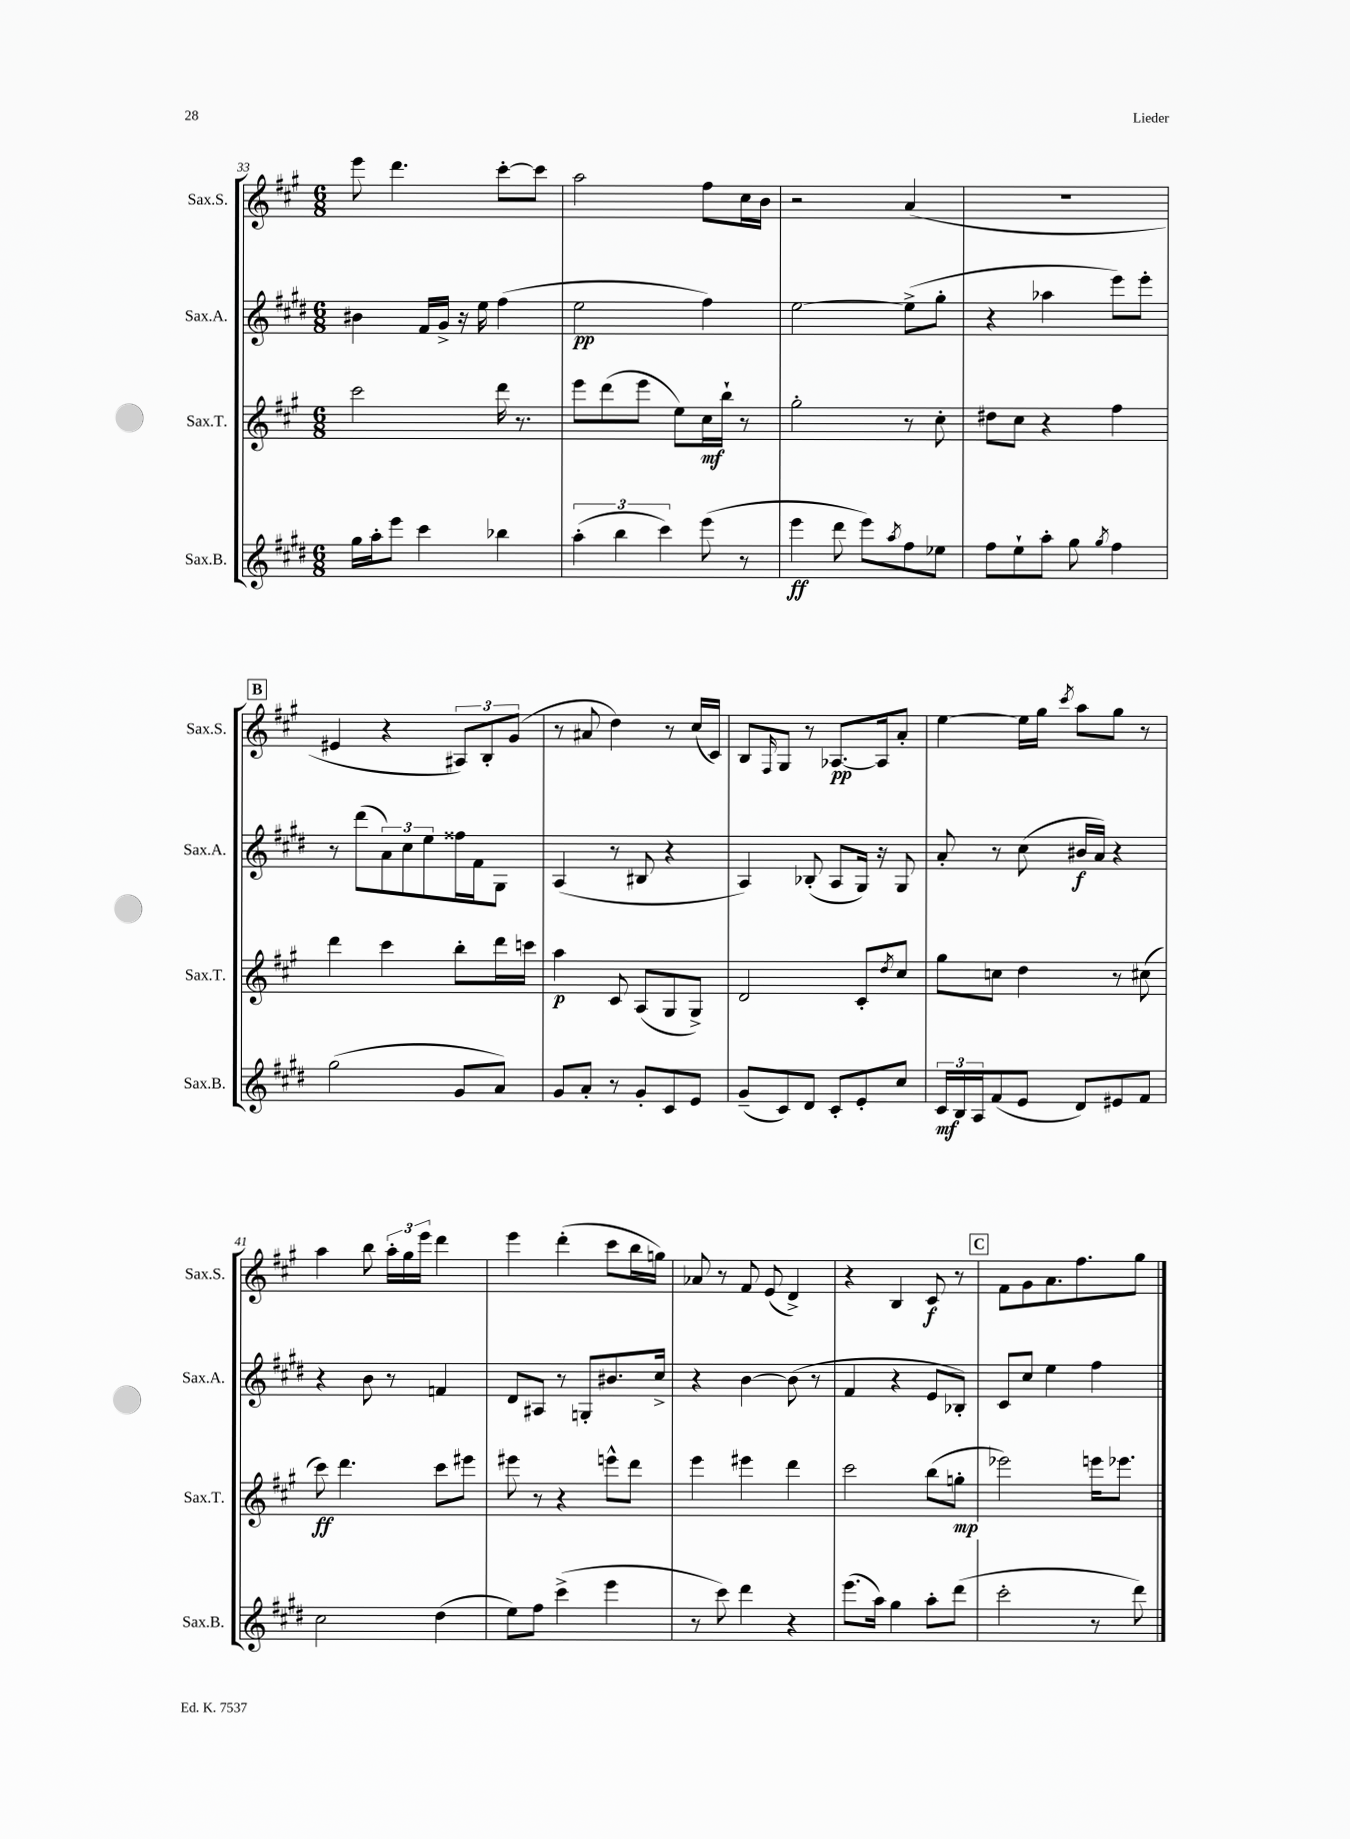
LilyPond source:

<<
\new StaffGroup <<
\new Staff = "s0" \with { instrumentName = "Sax.S." shortInstrumentName = "Sax.S." } {
    \clef treble \key a \major \numericTimeSignature \time 6/8
    e'''8 d'''4. cis'''8~-. cis'''8 |
    a''2 fis''8 cis''16 b'16 |
    r2 a'4( |
    R2. |
    \mark \markup { \box "B" } eis'4 r4 \tuplet 3/2 { ais8) b8-. gis'8( } |
    r8 ais'8 d''4) r8 cis''16( cis'16) |
    b8 \grace { fis16 } gis8 r8 aes8.~\pp aes16 a'8-. |
    e''4~ e''16 gis''16 \acciaccatura { cis'''8 } a''8 gis''8 r8 |
    a''4 b''8 \tuplet 3/2 { a''16-. gis''16 e'''16 } d'''4 |
    e'''4 d'''4-.( cis'''8 b''16 g''16) |
    aes'8 r8 fis'8 e'8( d'4->) |
    r4 b4 cis'8\f r8 |
    \mark \markup { \box "C" } fis'8 gis'8 a'8. fis''8. gis''8 \bar "|." |
}
\new Staff = "s1" \with { instrumentName = "Sax.A." shortInstrumentName = "Sax.A." } {
    \clef treble \key e \major \numericTimeSignature \time 6/8
    bis'4 fis'16 gis'16-> r16 e''16 fis''4( |
    e''2\pp fis''4) |
    e''2~ e''8->( gis''8-. |
    r4 aes''4 e'''8) e'''8-. |
    \mark \markup { \box "B" } r8 dis'''8( \tuplet 3/2 { a'8) cis''8 e''8 } fisis''16 fis'16 gis8 |
    a4( r8 bis8 r4 |
    a4) bes8-.( a8 gis16) r16 gis8 |
    a'8-. r8 cis''8( bis'16\f a'16) r4 |
    r4 b'8 r8 f'4 |
    dis'8 ais8 r8 g8-. bis'8. cis''16-> |
    r4 b'4~ b'8( r8 |
    fis'4 r4 e'8 bes8-.) |
    \mark \markup { \box "C" } cis'8 cis''8 e''4 fis''4 \bar "|." |
}
\new Staff = "s2" \with { instrumentName = "Sax.T." shortInstrumentName = "Sax.T." } {
    \clef treble \key a \major \numericTimeSignature \time 6/8
    cis'''2 d'''16 r8. |
    e'''8 d'''8( e'''8 e''8) cis''16\mf b''16-! r8 |
    gis''2-. r8 cis''8-. |
    dis''8 cis''8 r4 fis''4 |
    \mark \markup { \box "B" } d'''4 cis'''4 b''8-. d'''16 c'''16 |
    a''4\p cis'8 a8( gis8 gis8->) |
    d'2 cis'8-. \acciaccatura { d''8 } cis''8 |
    gis''8 c''8 d''4 r8 cis''8( |
    cis'''8\ff) d'''4. cis'''8 eis'''8 |
    eis'''8 r8 r4 e'''8-^ d'''8 |
    e'''4 eis'''4 d'''4 |
    cis'''2 b''8( g''8-.\mp |
    \mark \markup { \box "C" } ees'''2) e'''16 ees'''8. \bar "|." |
}
\new Staff = "s3" \with { instrumentName = "Sax.B." shortInstrumentName = "Sax.B." } {
    \clef treble \key e \major \numericTimeSignature \time 6/8
    gis''16 a''16-. e'''8 cis'''4 bes''4 |
    \tuplet 3/2 { a''4-.( b''4 cis'''4) } e'''8( r8 |
    e'''4\ff dis'''8 e'''8) \acciaccatura { a''8 } fis''8 ees''8 |
    fis''8 e''8-! a''8-. gis''8 \acciaccatura { gis''8 } fis''4 |
    \mark \markup { \box "B" } gis''2( gis'8 a'8) |
    gis'8 a'8-. r8 gis'8-. cis'8 e'8 |
    gis'8--( cis'8) dis'8 cis'8-. e'8-. cis''8 |
    \tuplet 3/2 { cis'16\mf b16 a16 } fis'8( e'8 dis'8) eis'8 fis'8 |
    cis''2 dis''4( |
    e''8) fis''8 cis'''4->( e'''4 |
    r8 cis'''8) dis'''4 r4 |
    e'''8.( a''16) gis''4 a''8-. dis'''8( |
    \mark \markup { \box "C" } cis'''2-. r8 dis'''8) \bar "|." |
}
>>
>>
\layout { \context { \Score currentBarNumber = #33 } }
